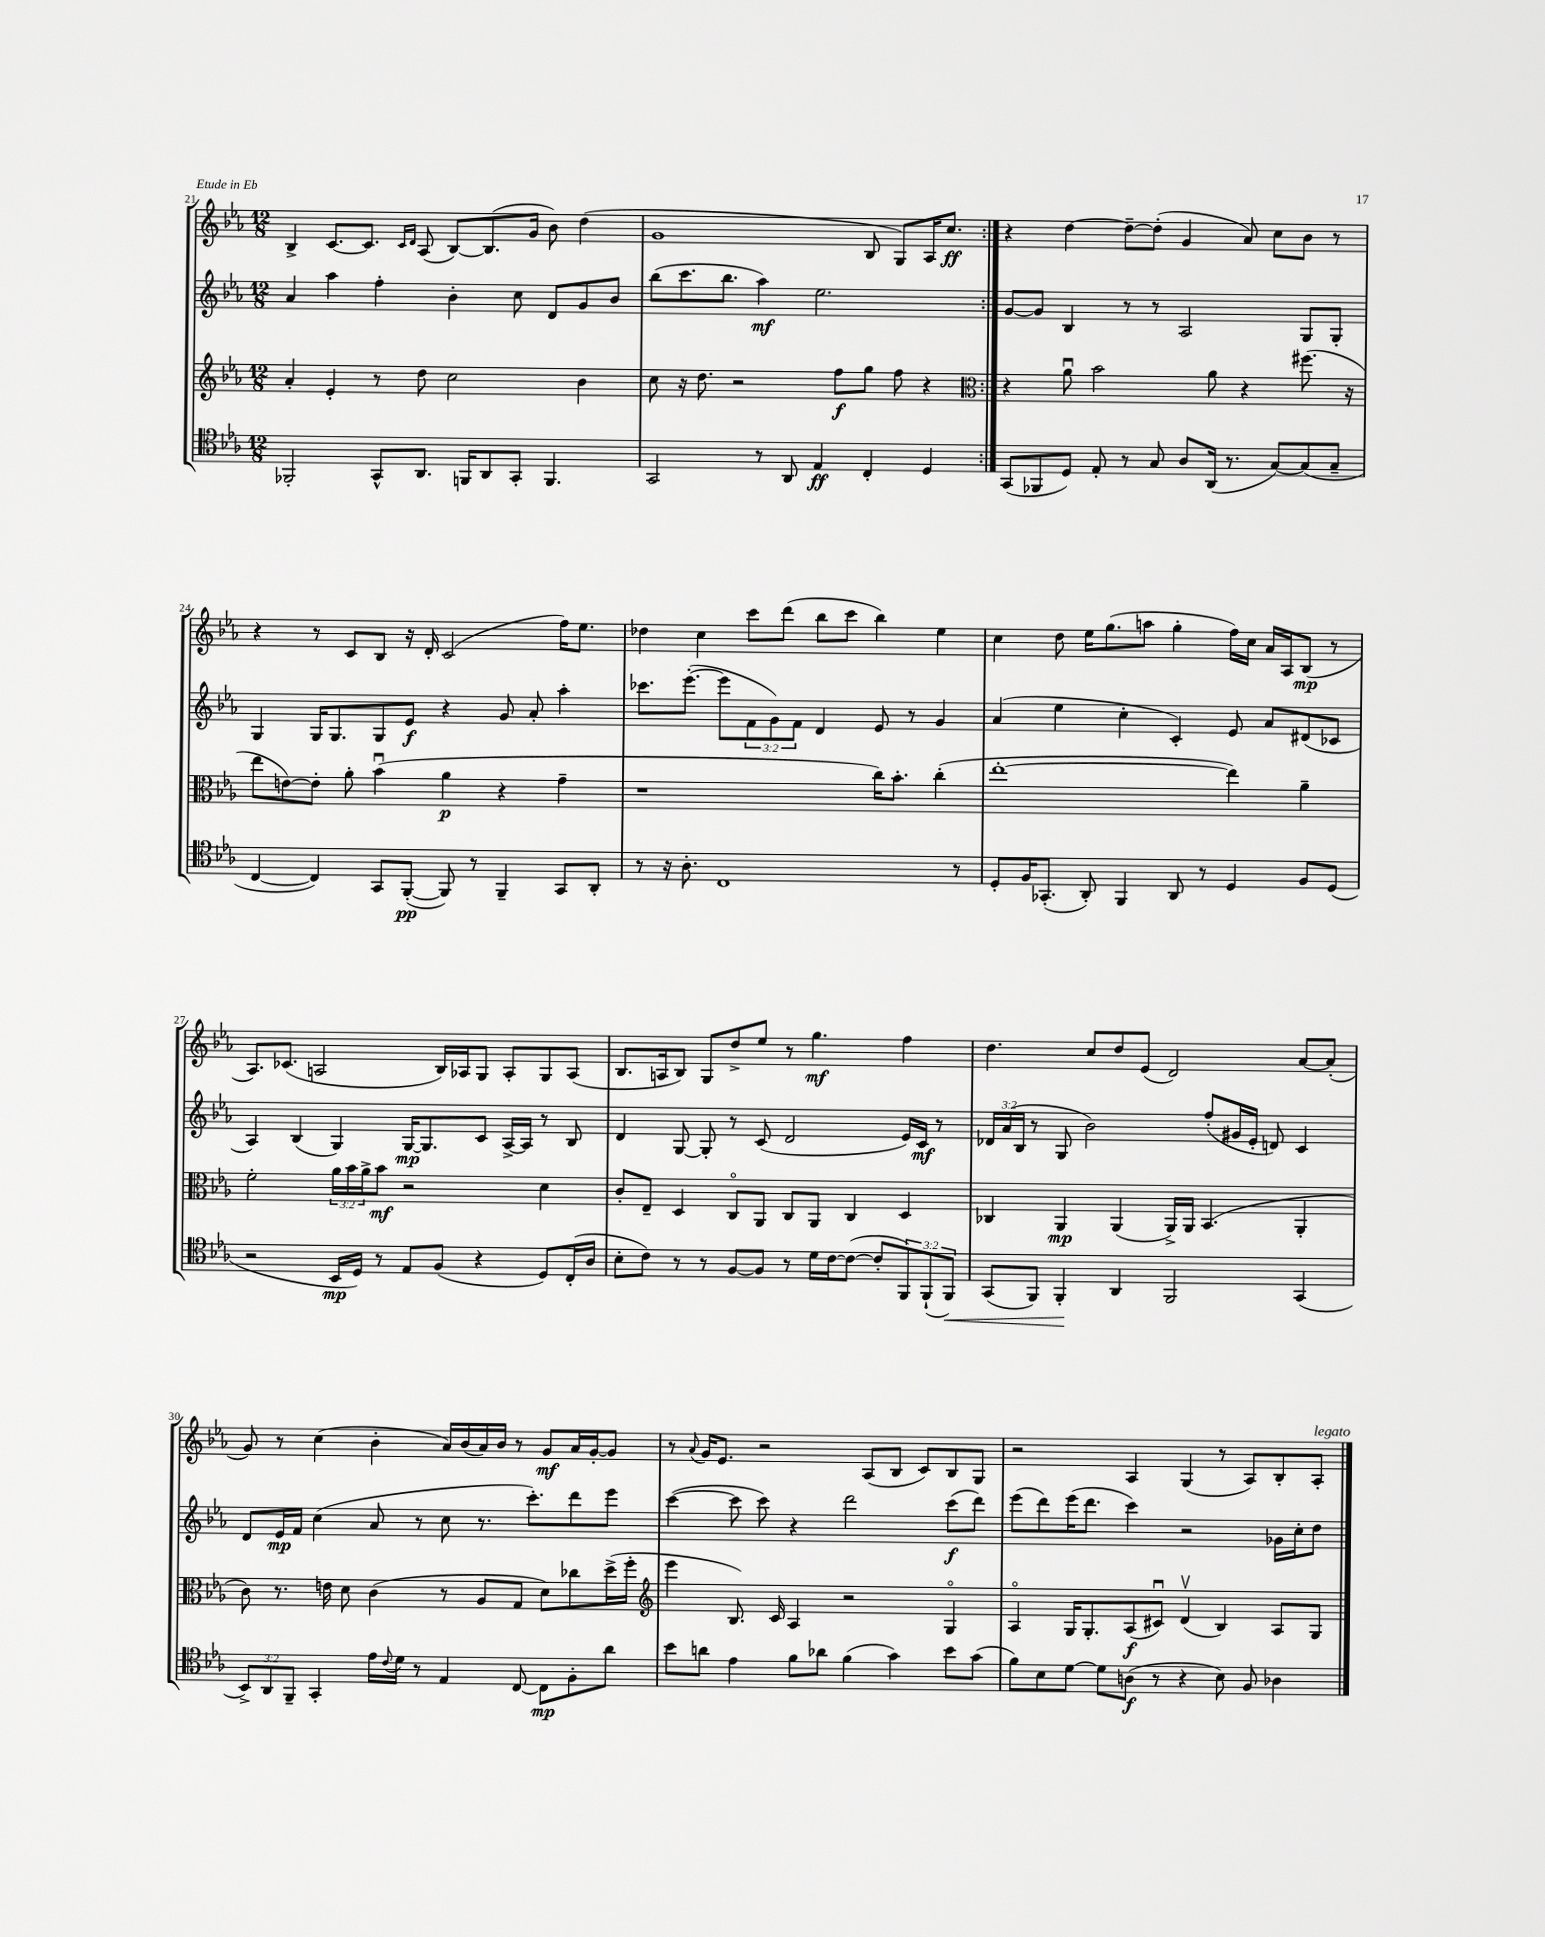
<<
\new StaffGroup <<
\new Staff = "s0" {
    \clef treble \key ees \major \numericTimeSignature \time 12/8
    \repeat volta 2 { bes4-> c'8.~ c'8. \grace { c'16 d'16 } aes8( bes8~) bes8.( g'16 bes'8) d''4( |
    g'1 bes8 g8) aes16 c''8.\ff | }
    r4 d''4~ d''8~-- d''8-.( g'4 aes'8) c''8 bes'8 r8 |
    r4 r8 c'8 bes8 r16 d'16-. c'2( f''16) ees''8. |
    des''4 c''4 c'''8 d'''8( bes''8 c'''8 bes''4) ees''4 |
    c''4 d''8 ees''16 g''8.( a''8 g''4-. f''16) c''16 aes'16 aes16 bes8\mp( r8 |
    aes8.) ces'8.( a2 bes16) aes16 g8 aes8-. g8 aes8( |
    bes8. a16 bes8) g8 d''8-> ees''8 r8 g''4.\mf f''4 |
    d''4. c''8 d''8 ees'8( d'2) aes'8~ aes'8-.( |
    g'8) r8 c''4( bes'4-. aes'16) bes'16( aes'16) bes'16 r8 g'8\mf aes'16 g'16~-. g'8 |
    r8 \appoggiatura { aes'8 } g'16 ees'8. r2 aes8( bes8 c'8) bes8 g8 |
    r2 aes4 g4( r8 aes8) bes8-. aes8-.^\markup { \italic "legato" } \bar "|." |
}
\new Staff = "s1" {
    \clef treble \key ees \major \numericTimeSignature \time 12/8 \override Staff.TupletNumber.text = #tuplet-number::calc-fraction-text
    \repeat volta 2 { aes'4 aes''4 f''4-. bes'4-. c''8 d'8 g'8 bes'8 |
    bes''8( c'''8. bes''8. aes''4\mf) ees''2. | }
    g'8~ g'8 bes4 r8 r8 aes2 g8 g8-. |
    g4 g16 g8. g8 ees'8\f r4 g'8 aes'8-. aes''4-. |
    ces'''8. ees'''8.~-.( ees'''8 \tuplet 3/2 { f'8 g'8) f'8 } d'4 ees'8 r8 g'4 |
    aes'4( ees''4 c''4-. c'4-.) ees'8 aes'8 dis'8( ces'8 |
    aes4) bes4( g4) g16~\mp g8. c'8 aes16~-> aes16 r8 bes8 |
    d'4 g8~ g8-. r8 c'8( d'2 ees'16) c'16\mf r8 |
    \tuplet 3/2 { des'16 aes'16( bes16 } r8 g8 bes'2) f''8-.( gis'16 ees'16-. d'8) c'4 |
    d'8 ees'16\mp f'16 c''4( aes'8 r8 c''8 r8. c'''8.-.) d'''8 ees'''8 |
    c'''4~( c'''8 c'''8) r4 d'''2 c'''8\f( d'''8) |
    ees'''8( d'''8) ees'''16( d'''8. c'''4) r2 ges'16 c''16-. d''8 \bar "|." |
}
\new Staff = "s2" {
    \clef treble \key ees \major \numericTimeSignature \time 12/8 \override Staff.TupletNumber.text = #tuplet-number::calc-fraction-text
    \repeat volta 2 { aes'4-. ees'4-. r8 d''8 c''2 bes'4 |
    c''8 r16 d''8. r2 f''8\f g''8 f''8 r4 | }
    \clef alto r4 aes'8\downbow bes'2 aes'8 r4 fis''8.( r16 |
    ees''8 e'8~) e'8-. aes'8-. bes'4\downbow( aes'4\p r4 g'4-- |
    r1 c''16) bes'8.-. c''4-.( |
    ees''1~-. ees''4) aes'4-- |
    f'2-. \tuplet 3/2 { aes'16 bes'16 aes'16-> } bes'8\mf r2 d'4 |
    c'8-. ees8-- d4 c8\flageolet aes,8 c8 aes,8 c4 d4 |
    ces4 aes,4\mp aes,4( aes,16->) aes,16 bes,4.( aes,4-. |
    c'8) r8. e'16 d'8 c'4( r8 aes8 g8 d'8) ces''8 d''16->( f''16-. |
    \clef treble ees'''4 bes8.) c'16 aes4 r2 g4\flageolet |
    aes4\flageolet g16 g8.-. aes8\f( cis'8\downbow) d'4\upbow( bes4) aes8 g8 \bar "|." |
}
\new Staff = "s3" {
    \clef tenor \key ees \major \numericTimeSignature \time 12/8 \override Staff.TupletNumber.text = #tuplet-number::calc-fraction-text
    \repeat volta 2 { fes,2-. g,8-^ aes,8. f,16 aes,8 g,8-. f,4. |
    g,2 r8 aes,8 ees4\ff c4-. d4 | }
    g,8( fes,8 d8) ees8-. r8 g8 aes8 aes,16( r8. g8~) g8( g8-- |
    c4~ c4) g,8 f,8~-.\pp( f,8) r8 f,4-- g,8 aes,8-. |
    r8 r16 aes8.-. c1 r8 |
    d8-. f16 ges,8.-.( aes,8-.) f,4 aes,8 r8 d4 f8 d8( |
    r2 bes,16\mp d16) r8 ees8 f8( r4 d8) c16-.( aes16 |
    bes8-. c'8) r8 r8 f8~ f8 r8 d'16 c'16~ c'8~( c'8-. \tuplet 3/2 { f,8) f,8-!( f,8\<) } |
    g,8( f,8) f,4-.\! aes,4 f,2 g,4( |
    \tuplet 3/2 { bes,8->) aes,8 f,8-- } g,4-. ees'16 \appoggiatura { c'8 } d'16 r8 ees4 c8~ c8\mp f8-. aes'8 |
    bes'8 a'8 ees'4 f'8 aes'8 f'4( g'4) bes'8 g'8( |
    f'8) bes8 d'8~ d'8 a8\f( r8 r4 bes8) f8 aes4 \bar "|." |
}
>>
>>
\layout { \context { \Score currentBarNumber = #21 } }
